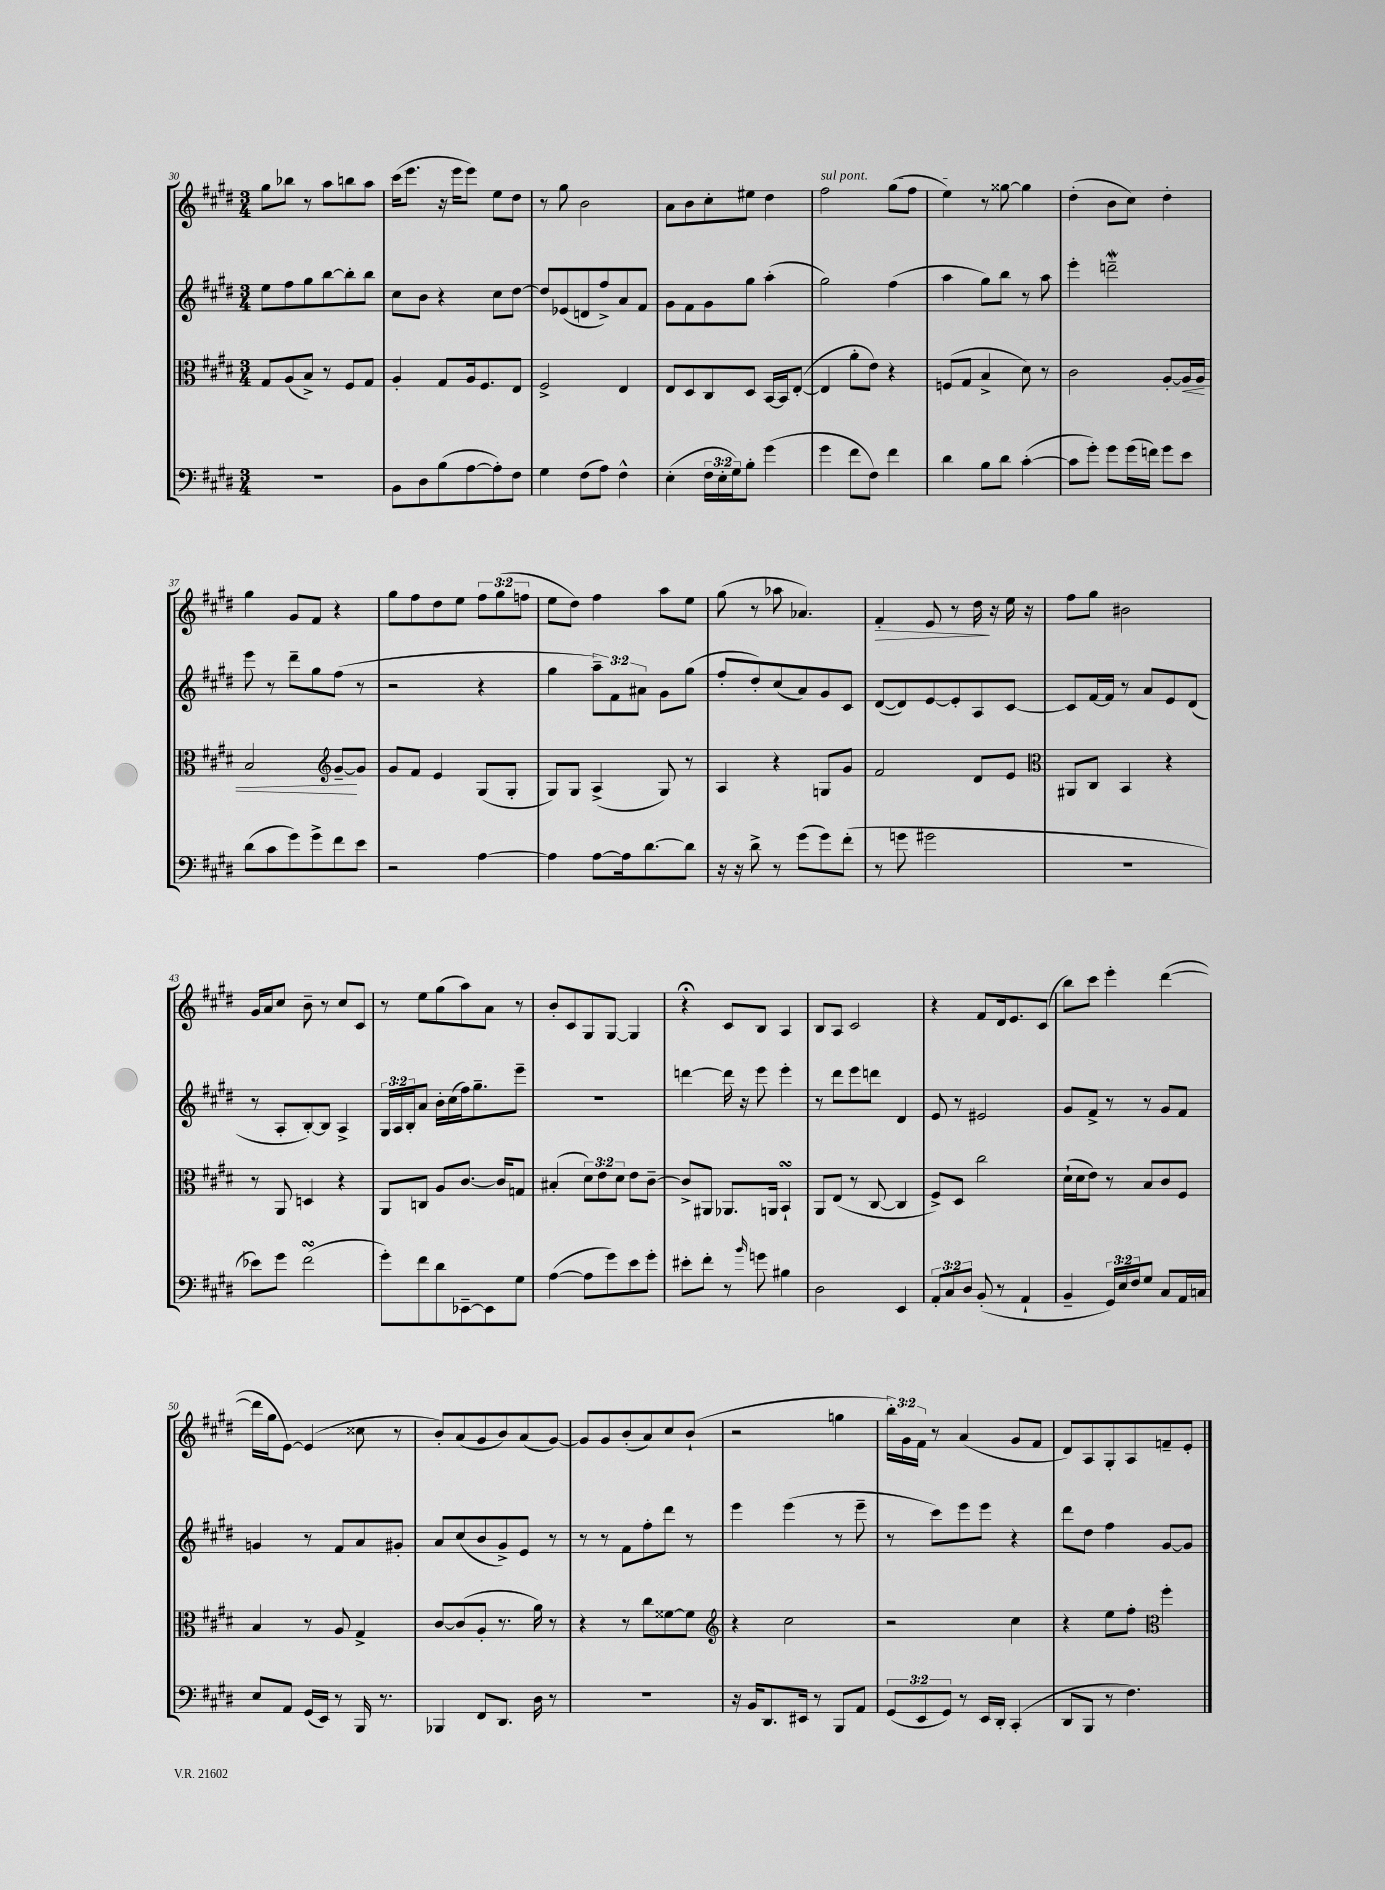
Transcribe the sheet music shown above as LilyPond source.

<<
\new StaffGroup <<
\new Staff = "s0" {
    \clef treble \key e \major \numericTimeSignature \time 3/4 \override Staff.TupletNumber.text = #tuplet-number::calc-fraction-text
    gis''8 bes''8 r8 a''8 b''8 a''8 |
    cis'''16( e'''8. r16 e'''16 e'''8) e''8 dis''8 |
    r8 gis''8 b'2 |
    a'8 b'8 cis''8-. eis''8 dis''4 |
    \once \override TextSpanner.bound-details.left.text = \markup { \italic "sul pont." } fis''2\startTextSpan gis''8( fis''8 |
    e''4\stopTextSpan) r8 gisis''8~ gisis''4 |
    dis''4-.( b'8 cis''8) dis''4-. |
    gis''4 gis'8 fis'8 r4 |
    gis''8 fis''8 dis''8 e''8 \tuplet 3/2 { fis''8 gis''8( f''8 } |
    e''8 dis''8) fis''4 a''8 e''8 |
    gis''8( r8 aes''8 aes'4.) |
    fis'4-.\> e'8 r8 dis''16\! r16 e''16 r16 |
    fis''8 gis''8 bis'2 |
    gis'16 a'16 cis''8 b'8-- r8 cis''8 cis'8 |
    r8 e''8 gis''8( a''8) a'8 r8 |
    b'8-. cis'8 gis8 gis8~ gis4 |
    r4\fermata cis'8 b8 a4 |
    b8 a8 cis'2 |
    r4 fis'8 dis'16 e'8. cis'8( |
    b''8) cis'''8 e'''4-. dis'''4~( |
    dis'''16 gis''16 e'8~) e'4( cisis''8 r8 |
    b'8-.) a'8( gis'8 b'8) a'8( gis'8~) |
    gis'8 gis'8 b'8-.( a'8) cis''8 b'8-!( |
    r2 g''4 |
    \tuplet 3/2 { b''16-.) gis'16 fis'16 } r8 a'4( gis'8 fis'8 |
    dis'8) a8 gis8-. a8 f'8-- e'8-. \bar "|." |
}
\new Staff = "s1" {
    \clef treble \key e \major \numericTimeSignature \time 3/4 \override Staff.TupletNumber.text = #tuplet-number::calc-fraction-text
    e''8 fis''8 gis''8 b''8~ b''8-. b''8 |
    cis''8 b'8 r4 cis''8 dis''8~ |
    dis''8 ees'8( d'8 fis''8->) a'8 fis'8 |
    gis'8 fis'8 gis'8 gis''8 a''4-.( |
    gis''2) fis''4( |
    a''4 gis''8) b''8 r8 a''8 |
    e'''4-. d'''2--\mordent |
    e'''8 r8 dis'''8-- gis''8 fis''8( r8 |
    r2 r4 |
    gis''4 \tuplet 3/2 { a''8--) fis'8 ais'8 } gis'8 gis''8( |
    fis''8-. dis''8-.) cis''8( a'8) gis'8 cis'8 |
    dis'8~( dis'8) e'8~ e'8-. a8 cis'8~ |
    cis'8 fis'16~ fis'16 r8 a'8 e'8 dis'8( |
    r8 a8-. b8~-.) b8 a4-> |
    \tuplet 3/2 { gis16 a16 b16-. } a'8 b'16-. cis''16( fis''16) gis''8.-- e'''8-- |
    R2. |
    d'''4~ d'''16 r16 e'''8 e'''4-. |
    r8 dis'''8 e'''8 d'''8 dis'4 |
    e'8 r8 eis'2 |
    gis'8 fis'8-> r8 r8 gis'8 fis'8 |
    g'4 r8 fis'8 a'8 gis'8-. |
    a'8 cis''8( b'8 gis'8->) e'8 r8 |
    r8 r8 fis'8 fis''8-. dis'''8 r8 |
    e'''4 e'''4( r8 e'''8-- |
    r8 cis'''8) e'''8 e'''8 r4 |
    dis'''8 dis''8 fis''4 gis'8~ gis'8 \bar "|." |
}
\new Staff = "s2" {
    \clef alto \key e \major \numericTimeSignature \time 3/4 \override Staff.TupletNumber.text = #tuplet-number::calc-fraction-text
    gis8 a8( b8->) r8 fis8 gis8 |
    a4-. gis8 a16 fis8. e8 |
    fis2-> e4 |
    e8 dis8 cis8 dis8 b,16~ b,16 e8~-.( |
    e4 a'8-. e'8) r4 |
    f8( gis8 b4-> dis'8) r8 |
    cis'2 a8~-. a16\< a16 |
    b2 \clef treble gis'8~--\! gis'8 |
    gis'8 fis'8 e'4 gis8( gis8-. |
    gis8) gis8 a4->( gis8) r8 |
    a4 r4 g8 gis'8 |
    fis'2 dis'8 e'8 |
    \clef alto ais,8 cis8 b,4 r4 |
    r8 a,8 d4 r4 |
    a,8 c8 a8 cis'8.~ cis'16 g8 |
    bis4-.( \tuplet 3/2 { dis'8) e'8 dis'8 } e'8 cis'8~-- |
    cis'8-> ais,8 aes,8. a,16 b,4-!\turn |
    a,8 e8( r8 cis8~ cis4 |
    fis8->) dis8 cis''2 |
    dis'16-!( dis'16 e'8) r8 b8 cis'8 fis8 |
    b4 r8 a8 gis4-> |
    cis'8~ cis'8( a8-. r8. a'16) r8 |
    r4 r8 cis''8 fisis'8~ fisis'8 |
    \clef treble r4 cis''2 |
    r2 cis''4 |
    r4 e''8 fis''8-. \clef alto fis''4-. \bar "|." |
}
\new Staff = "s3" {
    \clef bass \key e \major \numericTimeSignature \time 3/4 \override Staff.TupletNumber.text = #tuplet-number::calc-fraction-text
    R2. |
    b,8 dis8 b8( a8~ a8-.) fis8 |
    gis4 fis8( a8) fis4-^ |
    e4-.( \tuplet 3/2 { fis16 e16-. gis16) } b8-. gis'4( |
    gis'4 fis'8 fis8) fis'4 |
    dis'4 b8 dis'8 cis'4~-.( |
    cis'8 gis'8-.) gis'8 gis'16( f'16) gis'8 e'8 |
    dis'8( cis'8 gis'8) gis'8-> fis'8 e'8 |
    r2 a4~ |
    a4 a8~ a16 dis'8.~ dis'8 |
    r16 r16 dis'8-> r8 gis'8( gis'8) fis'8-.( |
    r8 g'8 gis'2 |
    R2. |
    ees'8) gis'8 fis'2\turn( |
    gis'8-.) fis'8 dis'8 ees,8~-- ees,8 gis8 |
    a4~( a8 gis'8) e'8 gis'8-. |
    eis'8-. fis'8-. r8 \grace { b'16 } g'8 bis4 |
    dis2 e,4 |
    \tuplet 3/2 { a,8-. cis8 dis8 } b,8-.( r8 a,4-! |
    b,4-- \tuplet 3/2 { gis,16) e16 fis16 } gis8 cis8 a,16 c16 |
    e8 a,8 gis,16( e,16) r8 b,,16 r8. |
    bes,,4 fis,8 dis,8. dis16 r8 |
    R2. |
    r16 b,16 dis,8. eis,16 r8 b,,8 a,8 |
    \tuplet 3/2 { gis,8( e,8 gis,8) } r8 e,16 dis,16-. cis,4-.( |
    dis,8 b,,8 r8 fis4.) \bar "|." |
}
>>
>>
\layout { \context { \Score currentBarNumber = #30 } }
